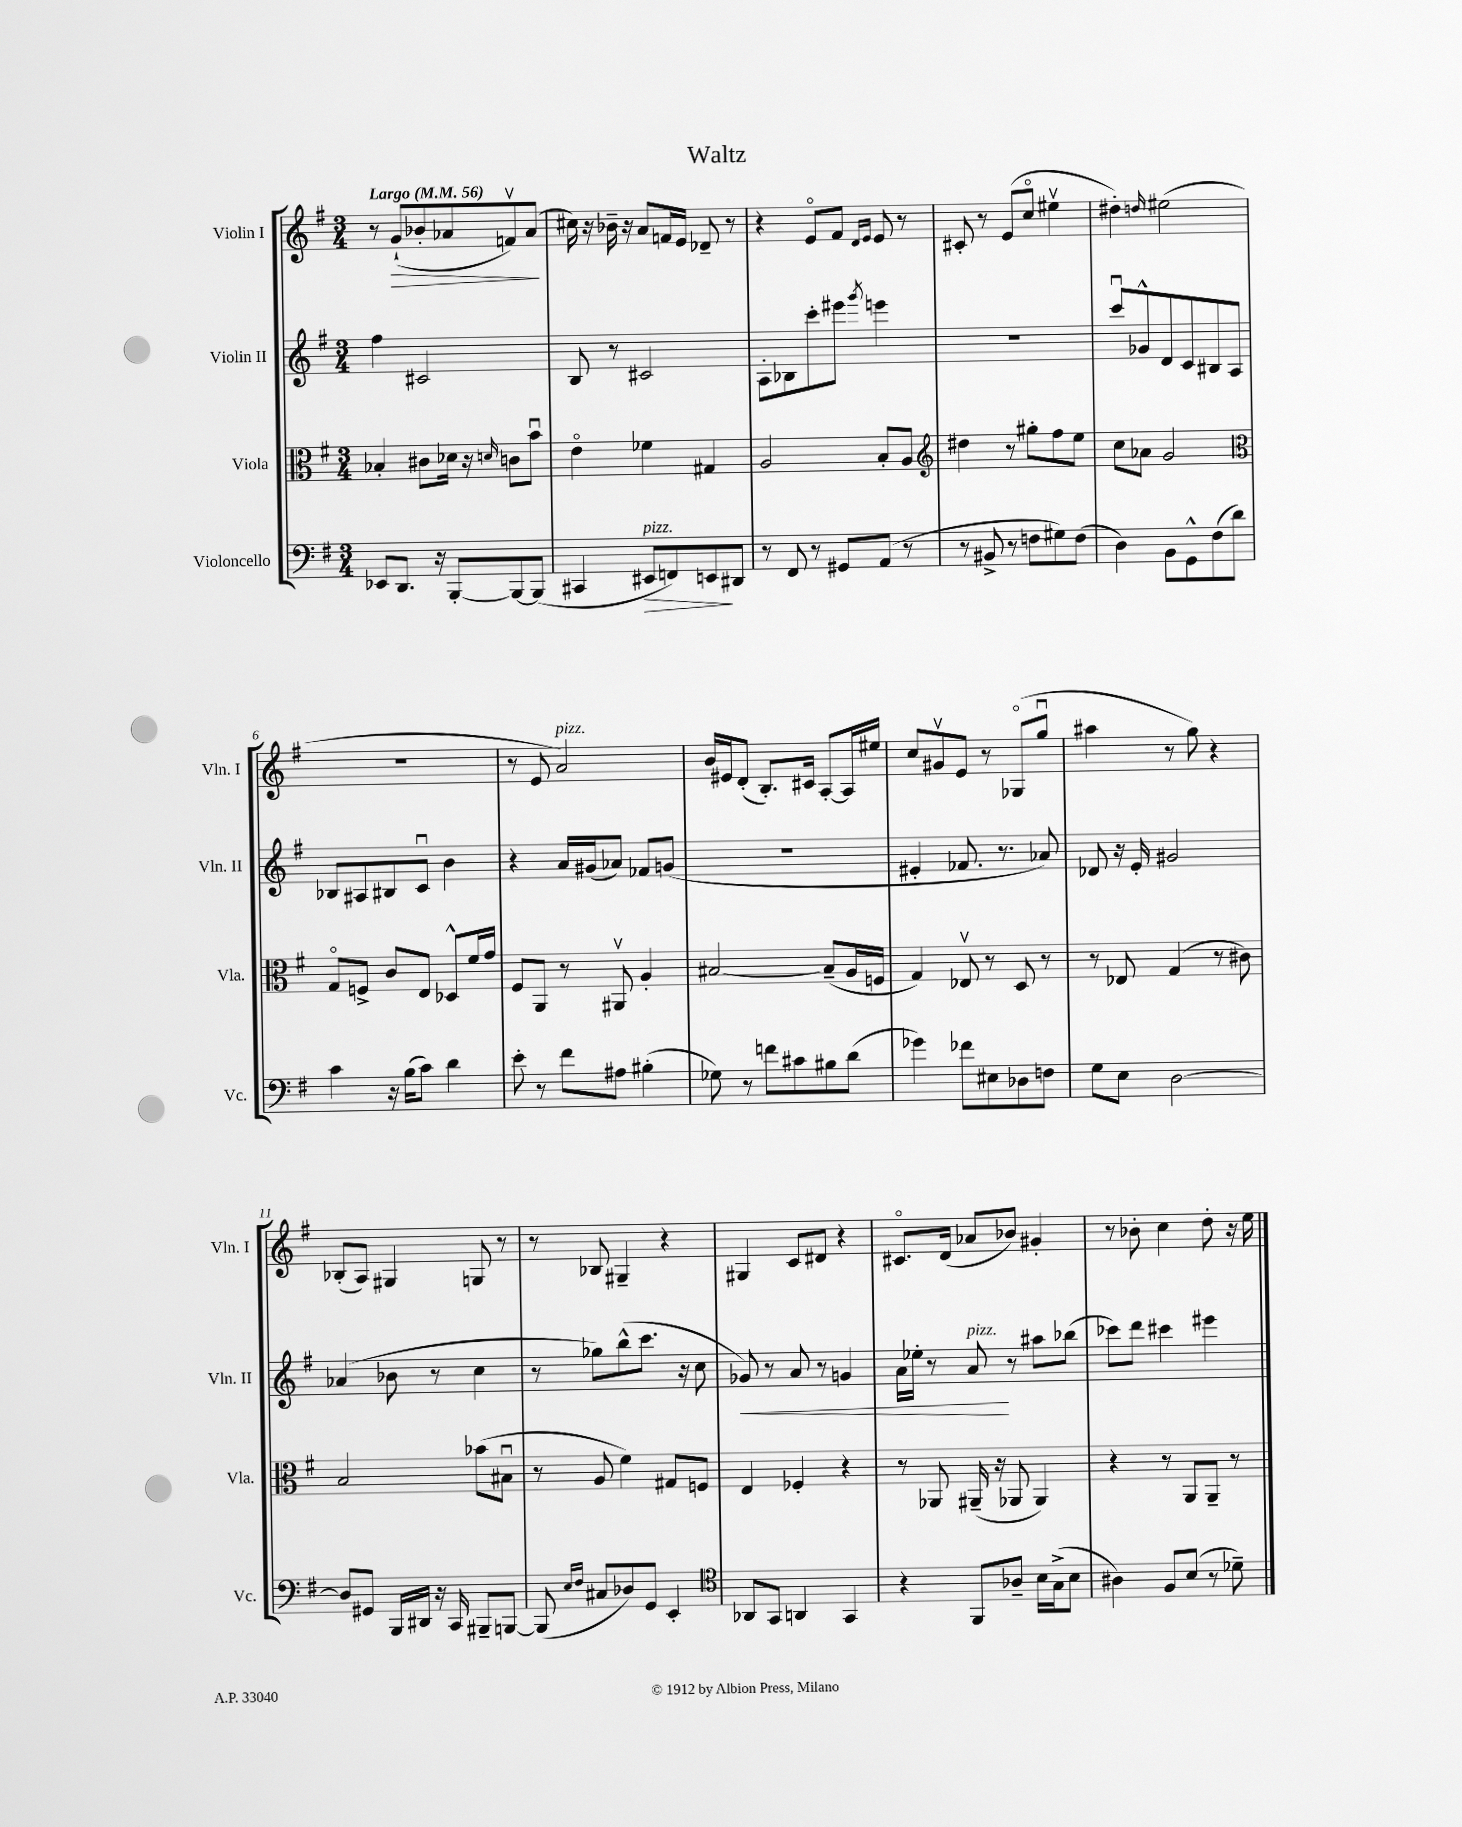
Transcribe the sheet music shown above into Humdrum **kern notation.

**kern	**kern	**kern	**kern
*staff4	*staff3	*staff2	*staff1
*clefF4	*clefC3	*clefG2	*clefG2
*k[f#]	*k[f#]	*k[f#]	*k[f#]
*M3/4	*M3/4	*M3/4	*M3/4
*MM56	*MM56	*MM56	*MM56
8EE-	4B-'	4ff#	8r
8.DD	.	.	(8g`
.	8c#	2c#	8b-'
16r	.	.	.
[8BBB'	16d-	.	8a-
.	16r	.	.
.	16qqd	.	.
8BBB_	8c	.	8fv)
(8BBB]	8bu	.	(8a-
=	=	=	=
4CC#	4eo	8B	16cc#)
.	.	.	16r
.	.	8r	16b-~
.	.	.	16r
8EE#	4f-	2c#	8a
8FF)	.	.	16f
.	.	.	16e
8EE	4G#	.	8d-~
8DD#	.	.	8r
=	=	=	=
8r	2A	8A'	4r
8FF#	.	8B-	.
8r	.	8ccc'	8eo
8GG#	.	8eee#	8f#
.	.	.	16qqd
.	.	8qggg	16qqe
(8AA	8B'	4eee	8e
8r	8A	.	8r
=	=	=	=
*	*clefG2	*	*
8r	4dd#	2.r	8c#'
8BB#^	.	.	8r
8r	8r	.	(8e
8F	8gg#'	.	8cco
8G#)	8ff#	.	4ee#v
(8F	8ee	.	.
=	=	=	=
4D)	8cc	8cccu	4dd#')
.	8a-	8g-^^	.
.	.	.	16qqdd
8BB	2g	8d	(2ee#
8GG^^	.	8c	.
(8F#	.	8B#	.
8d)	.	8A	.
=	=	=	=
*	*clefC3	*	*
4c	8Go	8B-	2.r
.	8F^	8A#	.
16r	8c	8B#	.
(16B	.	.	.
8c)	8E	8cu	.
4d	8D-^^	4b	.
.	16f#	.	.
.	16g	.	.
=	=	=	=
8e'	8F#	4r	8r
8r	8AA	.	8e
8f#	8r	16a	2a)
.	.	(16g#	.
8A#	8AA#v	8a-)	.
(4B#'	4A'	8f-	.
.	.	(8g	.
=	=	=	=
8G-)	[2B#	2.r	16b
.	.	.	16e#
8r	.	.	(8d'
8f	.	.	8.B')
8c#	.	.	.
.	.	.	16c#
8B#	(8B#~]	.	[8A'
(8d	16A	.	16A]
.	16F	.	16ee#
=	=	=	=
4g-)	4G)	4e#'	8cc
.	.	.	8g#v
8f-	8E-v	8.f-	8e
8E#	8r	.	8r
.	.	8.r	.
8D-	8D	.	(8G-o
8F	8r	8a-)	8ggu
=	=	=	=
8G	8r	8d-	4aa#
8E	8E-	16r	.
.	.	16e'	.
[2D	(4G	2g#	8r
.	.	.	8gg)
.	8r	.	4r
.	8c#)	.	.
=	=	=	=
8D]	2B	(4a-	(8B-'
8GG#	.	.	8A)
16BBB	.	8b-	4G#
16DD#	.	.	.
16r	.	8r	.
16CC	.	.	.
8BBB#~	(8b-	4cc	8G
[8BBB	8B#u	.	8r
=	=	=	=
(8BBB]	8r	8r	8r
16qqE	.	.	.
16qqF#	.	.	.
8C#	8A	8gg-)	8B-
8D-)	4f#)	(8bb^^	4G#~
8GG	.	8.ccc	.
4EE'	8G#	.	4r
.	.	16r	.
.	8F	8cc	.
=	=	=	=
*clefC4	*	*	*
8AA-	4E	8g-)	4G#
8GG	.	8r	.
4AA	4F-'	8a	8c
.	.	8r	8d#
4GG	4r	4g	4r
=	=	=	=
4r	8r	16a	8.c#o
.	.	16ee-'	.
.	8AA-	8r	.
.	.	.	(16d
8FF#	(16AA#~	8a	8a-
.	16r	.	.
8A-~	8AA-	8r	8b-)
16B	4AA-)	8aa#	4g#'
(16G^	.	.	.
8B	.	(8bb-	.
=	=	=	=
4A#)	4r	8ccc-)	8r
.	.	8ddd	8b-'
8F#	8r	4ccc#	4cc
(8B	8AA	.	.
8r	8AA~	4eee#	8dd'
8d-~)	8r	.	16r
.	.	.	16ee
==	==	==	==
*-	*-	*-	*-
